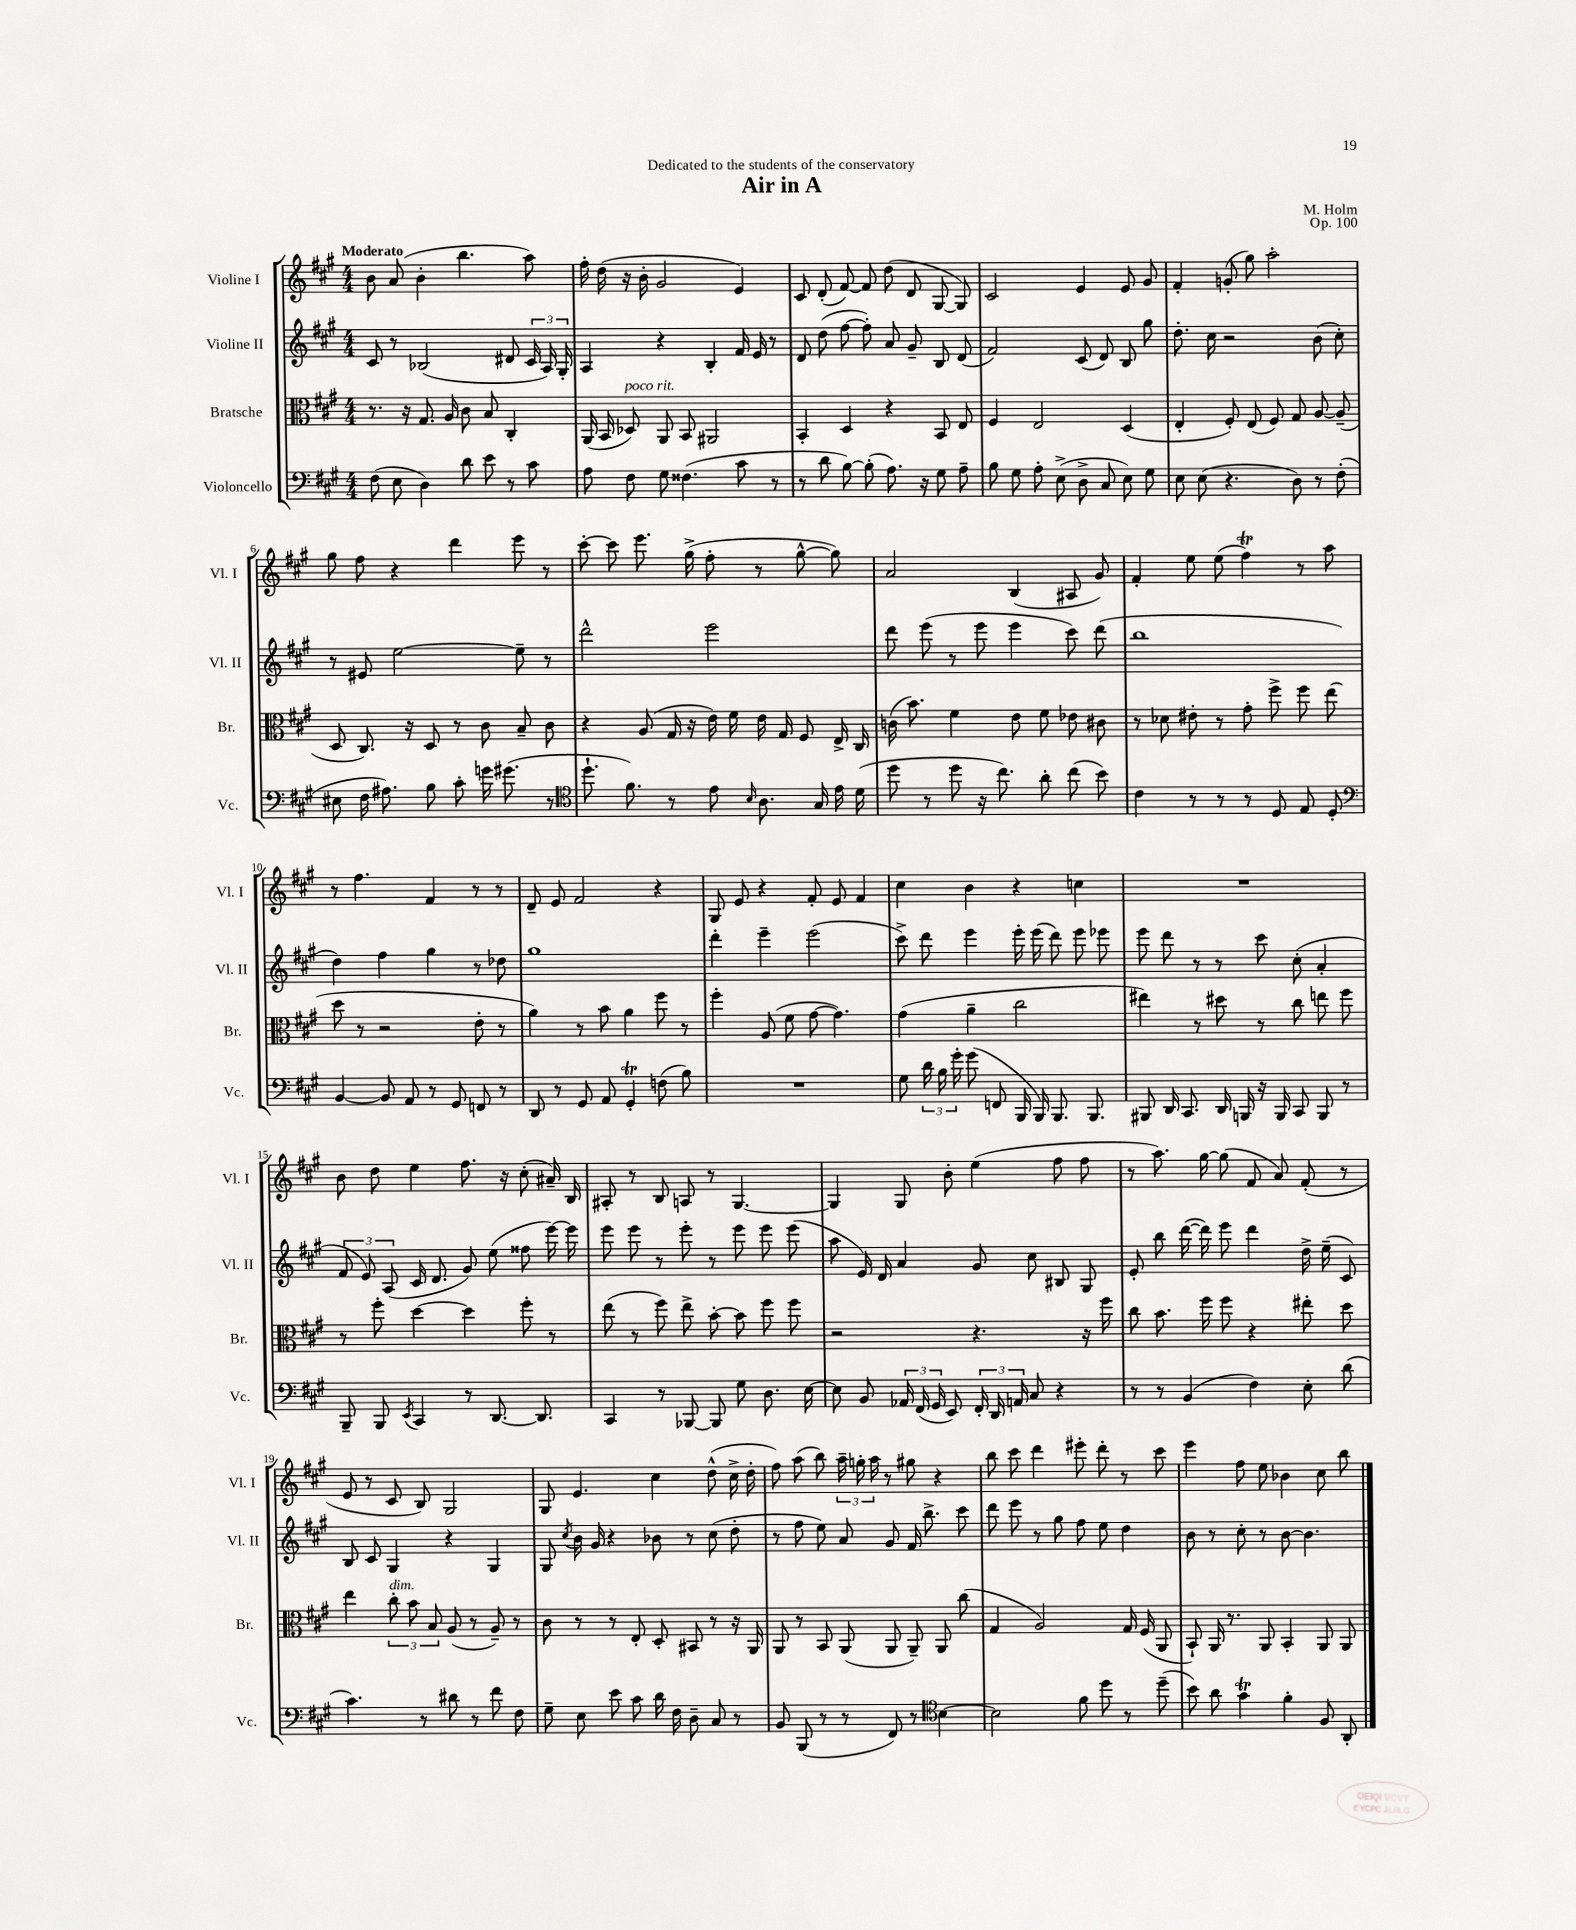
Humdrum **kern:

**kern	**kern	**kern	**kern
*part4	*part3	*part2	*part1
*staff4	*staff3	*staff2	*staff1
*I"Violoncello	*I"Bratsche	*I"Violine II	*I"Violine I
*I'Vc.	*I'Br.	*I'Vl. II	*I'Vl. I
*clefF4	*clefC3	*clefG2	*clefG2
*k[f#c#g#]	*k[f#c#g#]	*k[f#c#g#]	*k[f#c#g#]
*M4/4	*M4/4	*M4/4	*M4/4
=1	=1	=1	=1
!	!	!	!LO:TX:a:B:t=Moderato
(8F#\	8.r	8c#/	8b\
8E\	.	8r	(8a/
.	16r	.	.
4D\)	8.G#/	(2B-X/	4b'\
.	16A/	.	.
8d\	8c#\	.	4.bb\
8e\	8B/	.	.
8r	4C#'/	8d#X/	.
8c#\	.	24c#/	8aa\)
.	.	24A/)	.
.	.	24G#'/	.
=2	=2	=2	=2
8A\	(16AA/	4A/	16ff#'\
.	16BB/	.	(16dd\
!	!LO:TX:a:i:t=poco rit.	!	!
8F#\	8D-X/)	.	16r
.	.	.	16b'\
8G#\	8AA/	4r	2g#/
(4.F##X\	8BB/	.	.
.	2AA#X/	4B'/	.
8c#\	.	16f#/	4e/)
.	.	16e/	.
8r	.	8r	.
=3	=3	=3	=3
8r	4BB'/	8d/	8c#/
8d\	.	(8dd\	(8d'/
[8B\)	4D/	[8ff#\	[8f#/)
(8B'\]	.	8ff#'\])	8f#/]
8.A\)	4r	8a/	(8dd\
.	.	8g#~/	8d/
16r	.	.	.
8G#\	8BB/	8B/	[8G#/
8A~\	8E/	(8d/	8G#/])
=4	=4	=4	=4
8B\	4F#/	2f#/)	2c#/
8G#\	.	.	.
8A'\	2E/	.	.
(8E^\	.	.	.
8D^\	.	(8c#/	4e/
8C#/	.	8d/)	.
8E\)	(4D/	8B/	8e/
8G#\	.	8gg#\	8g#/
=5	=5	=5	=5
8E\	4E'/	8.dd'\	4f#'/
(8E\	.	.	.
.	.	16cc#\	.
4.r	8F#'/)	2r	(8gn'/
.	(8E/	.	8gg#\)
.	8F#/)	.	2aa'\
8D\)	8G#/	.	.
8r	[8A/	(8b\	.
(8F#'\	(8A~/]	8cc#'\)	.
!!LO:LB:g=z
=6	=6	=6	=6
8E#X\	8D/	8r	8gg#\
16F#\	8.C#/)	8e#X/	8ff#\
8.A#X\)	.	.	.
.	.	[2ee\	4r
.	16r	.	.
8B\	8D/	.	.
8c#'\	8r	.	4ddd\
16gn\	8c#\	.	.
(8.g#X\	.	.	.
.	8B~/	8ee~\]	8eee\
8r	8c#\	8r	8r
=7	=7	=7	=7
*clefC4	*	*	*
8.dd`\	4r	2ddd^^\	[8ccc#'\
.	.	.	8ccc#\]
8.f#\)	.	.	.
.	(8A/	.	8.eee\
8r	16G#/	.	.
.	16r	.	(16gg#^\
8e\	16e\)	2eee\	8ff#'\
.	16f#\	.	.
16qqB/	.	.	.
8.A\	16e\	.	8r
.	16G#/	.	.
.	8F#/	.	[8gg#^^\
16G#/	.	.	.
16e\	16E^/	.	8gg#\])
(16d\	16C#/	.	.
=8	=8	=8	=8
8dd\	(16cn\	8ddd\	2a/
.	8.b\)	.	.
8r	.	(8eee\	.
8dd\	4f#\	8r	.
16r	.	8eee\	.
8.cc#\)	.	.	.
.	8e\	4eee\	(4B/
8a'\	8f#\	.	.
(8cc#\	8e-X\	8ccc#\)	8A#X/
8b\)	8c#X\	(8ddd\	8g#/)
=9	=9	=9	=9
4c#\	8r	1bb	4f#'/
.	8d-X\	.	.
8r	8e#X'\	.	8ee\
8r	8r	.	(8ee\
8r	8g#'\	.	4ff#T\)
8D/	8ff#^\	.	.
8E/	8ff#\	.	8r
8D'/	(8ee\	.	8aa\
!!LO:LB:g=z
=10	=10	=10	=10
*clefF4	*	*	*
[4BB/	8dd\	4dd\)	8r
.	8r	.	4.ff#\
8BB/]	2r	4ff#\	.
8AA/	.	.	.
8r	.	4gg#\	4f#/
8GG#/	.	.	.
8FFn/	8e'\	8r	8r
8r	8r	8dd-X\	8r
=11	=11	=11	=11
8DD/	4a\)	1gg#	8d~/
8r	.	.	8e/
8GG#/	8r	.	2f#/
8AA/	8b\	.	.
4GG#t'/	4a\	.	.
(8Fn\	8ff#\	.	4r
8B\)	8r	.	.
=12	=12	=12	=12
1r	4ff#'\	4ddd'\	8G#/
.	.	.	8e/
.	(8A/	4eee~\	4r
.	8f#\	.	.
.	[8g#\	(2eee\	8f#'/
.	4.g#\])	.	8e/
.	.	.	4f#/
=13	=13	=13	=13
8G#\	(4g#\	8ccc#^\)	4cc#\
24d\	.	8ddd\	.
24B\	.	.	.
24g#'\	.	.	.
(8g#\	4a~\	4eee\	4b\
8FFn/	.	.	.
16BBB/	2cc#\	16eee'\	4r
16BBB/)	.	(16eee\	.
8.BBB/	.	8ddd\)	.
.	.	8eee\	4ccn\
8.BBB/	.	.	.
.	.	8eee-X\	.
=14	=14	=14	=14
8BBB#X/	4ee#X\)	8eee\	1r
16DD/	.	8ddd\	.
8.CC#/	.	.	.
.	8r	8r	.
16DD/	8dd#X\	8r	.
16BBBn/	.	.	.
16r	8r	8ccc#\	.
16BBB/	.	.	.
8CC#/	8cc#\	(8cc#'\	.
8BBB/	8een\	4a'/	.
8r	8ff#\	.	.
!!LO:LB:g=z
=15	=15	=15	=15
8BBB~/	8r	12f#/	8b\
.	.	12e/)	.
8BBB/	8ff#'\	.	8dd\
.	.	(12A/	.
8qEE/	.	.	.
4CC#/	[4dd\	16c#/	4ee\
.	.	8.d/	.
8r	4dd\]	8g#/)	8.ff#\
[8.DD/	.	(8ee\	.
.	.	.	16r
.	8ff#'\	8ff##X\	(8cc#'\
8.DD/]	.	.	.
.	8r	[16eee\)	16a#X~/)
.	.	16eee\]	16B/
=16	=16	=16	=16
4CC#/	(8ee\	8eee\	8A#X'/
.	8r	8eee\	8r
8r	8ff#\)	8r	8B/
[8BBB-X/	8ee^\	8eee'\	8An/
8BBB-/]	[8b'\	8r	8r
8G#\	8b\]	8eee\	[4.G#/
8.D\	8ff#\	8eee\	.
.	8ff#\	(8eee\	.
[16E\	.	.	.
=17	=17	=17	=17
8E\]	2r	8aa\	4G#/]
8BB/	.	16e/)	.
.	.	16d/	.
24AA-X/	.	4a/	8G#/
(24FF#/	.	.	.
24GG#/	.	.	.
8EE/)	.	.	8b'\
24FF#'/	4.r	8g#/	(4ee\
24DD/	.	.	.
24AAn/	.	.	.
8C#/	.	8cc#\	.
4r	.	8B#X/	8ff#\
.	16r	8G#/	8ff#\
.	16ff#\	.	.
=18	=18	=18	=18
8r	8cc#\	8e'/	8r
8r	8.b\	8bb\	8.aa\)
(4BB/	.	([16ddd\	.
.	16ff#\	16ddd\])	[16gg#\
.	8ff#\	8eee\	(8gg#\]
4F#\)	4r	4ddd\	8f#/
.	.	.	8a/)
8E'\	8ee#X'\	16dd^\	(8f#'/
.	.	(16ee~\	.
(8d\	8dd\	8c#/)	8r
!!LO:LB:g=z
=19	=19	=19	=19
4.c#\)	4ee\	8B/	8e/
.	.	8c#/	8r
!	!LO:TX:a:i:t=dim.	!	!
.	12cc#'\	4G#/	8c#/
.	12b\	.	.
8r	.	.	8B/)
.	12B/	.	.
8d#X\	(8A/	4r	2G#/
8r	8r	.	.
8f#\	8A~/)	4G#/	.
8F#\	8r	.	.
=20	=20	=20	=20
8G#~\	8c#\	8G#/	8G#/
.	.	8qcc#/	.
8E\	8r	16b\	4.e/
.	.	16g#/	.
8e\	8r	4r	.
8c#\	8E'/	.	.
16d\	8D'/	8b-X\	4cc#\
16F#\	.	.	.
8D~\	8BB#X/	8r	.
8C#/	8r	(8cc#\	(8dd^^\
8r	16r	8dd'\	16cc#^\
.	16AA/	.	16dd'\
=21	=21	=21	=21
8BB/	8AA/	8r	8ff#\)
(8BBB/	8r	8ff#\	(8aa\
8r	8BB/	8ee\)	8bb\)
8r	(8AA/	8a/	24aa~\
.	.	.	24ggn'\
.	.	.	24aa\
8FF#/)	8AA/	8g#/	8r
8r	8AA~/)	16f#/	8gg#X\
.	.	8.bb^\	.
*clefC4	*	*	*
[4B\	8AA/	.	4r
.	(8cc#\	8ccc#\	.
=22	=22	=22	=22
2B\]	4G#/	8ddd\	8bb\
.	.	8eee\	8ccc#\
.	2A/)	8r	4ddd\
.	.	8gg#\	.
8f#\	.	8ff#\	8eee#X'\
8dd\	.	8ee\	8ddd'\
8r	16G#/	4dd\	8r
.	(16F#/	.	.
(8dd~\	8AA/	.	8ccc#\
=23	=23	=23	=23
8b\)	8BB`/)	8b\	4eee\
8a\	16AA/	8r	.
.	8.r	.	.
4g#t\	.	8cc#'\	8ff#\
.	8AA/	8r	8ee\
4f#'\	4BB'/	[8b\	4b-X\
.	.	4.b\]	.
8F#/	8AA/	.	8cc#\
8AA'/	8AA/	.	8bb\
==	==	==	==
*-	*-	*-	*-
